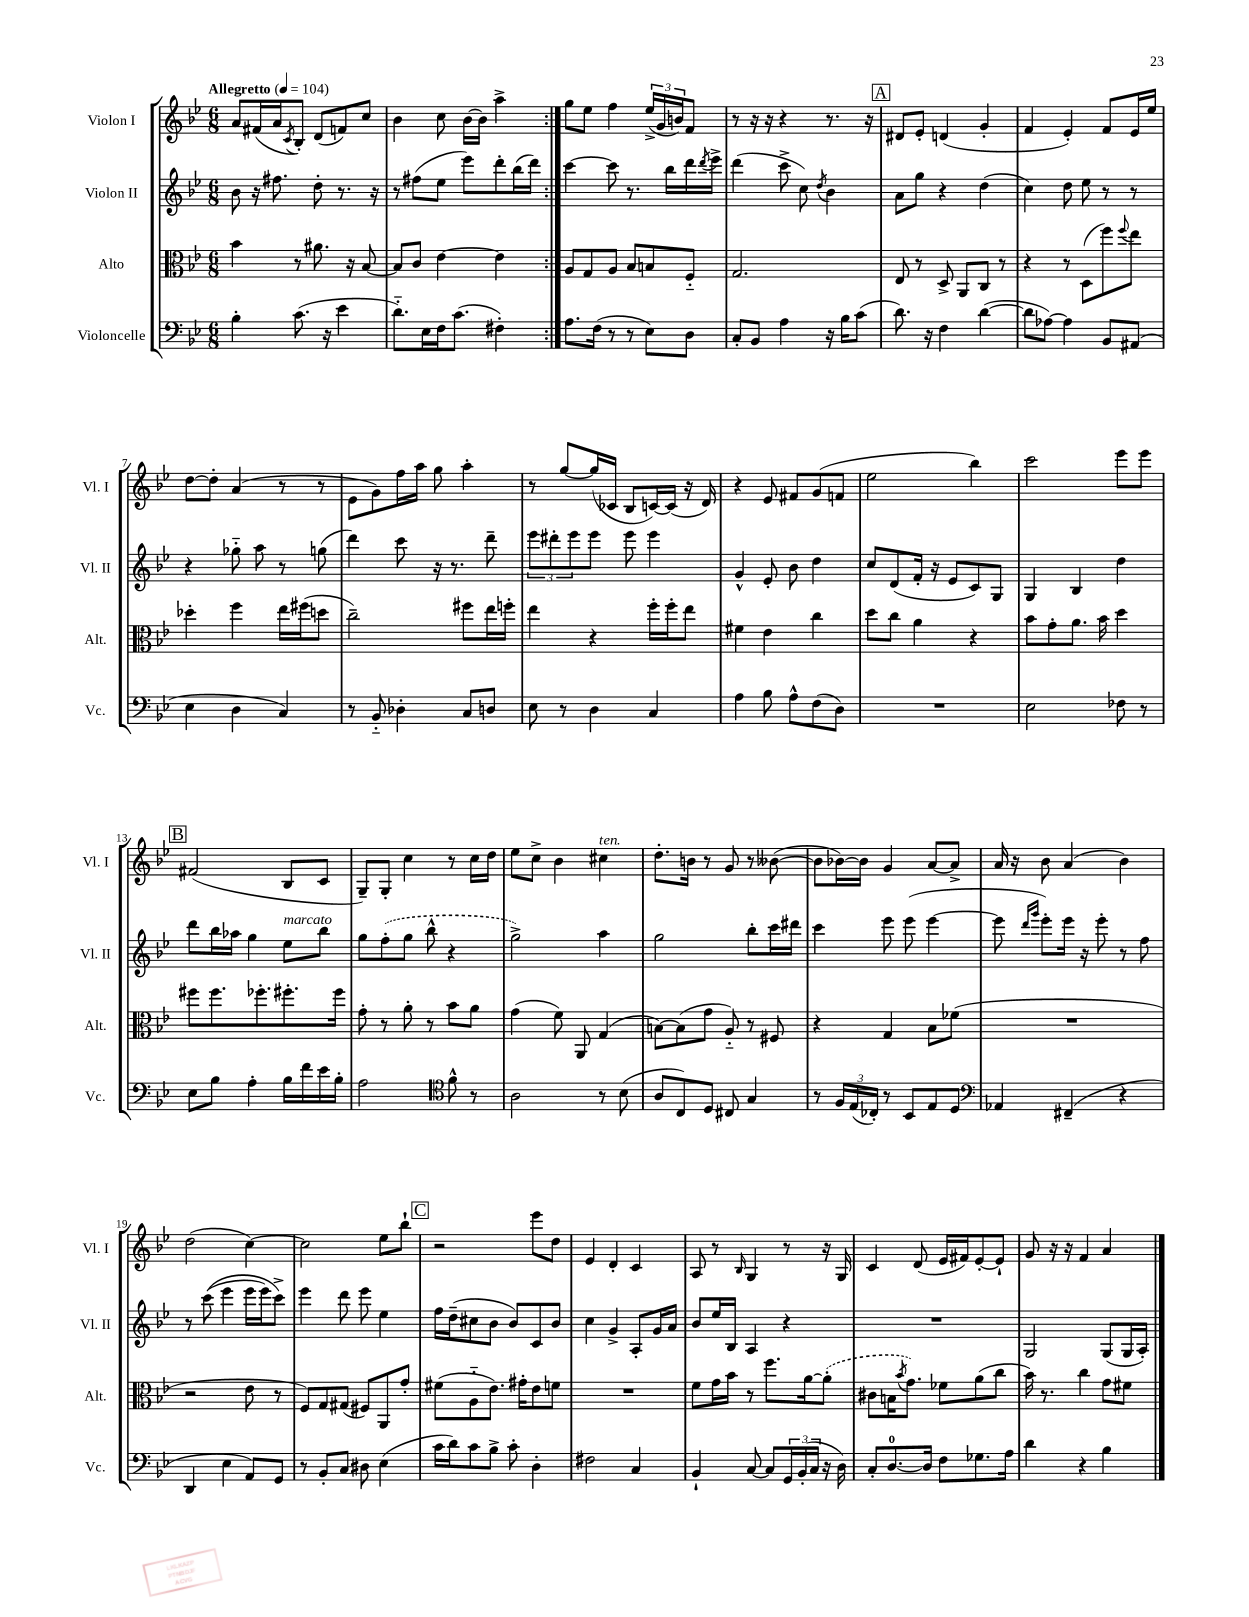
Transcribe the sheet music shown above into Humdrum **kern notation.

**kern	**kern	**kern	**kern
*part4	*part3	*part2	*part1
*staff4	*staff3	*staff2	*staff1
*I"Violoncelle	*I"Alto	*I"Violon II	*I"Violon I
*I'Vc.	*I'Alt.	*I'Vl. II	*I'Vl. I
*clefF4	*clefC3	*clefG2	*clefG2
*k[b-e-]	*k[b-e-]	*k[b-e-]	*k[b-e-]
*M6/8	*M6/8	*M6/8	*M6/8
*MM104	*MM104	*MM104	*MM104
=1	=1	=1	=1
!	!	!	!LO:TX:a:B:t=Allegretto
4B-'\	4b-\	8b-\	8a/L
.	.	16r	(16f#X/L
.	.	8.ff#X\	16a/J
.	.	.	8qc/
(8.c\	8r	.	8B-'/J)
.	8.a#X\	8dd'\	(8d/L
16r	.	.	.
4e-\	.	8.r	8fn/)
.	16r	.	.
.	[8B-/	.	8cc/J
.	.	16r	.
=2	=2	=2	=2
8.d\L)	8B-/L]	8r	4b-\
.	8c/J	(8ff#X\L	.
16E-\L	.	.	.
16F\J	[4e-\	8ee-\J	8cc\
(8.c\J	.	.	.
.	.	8eee-\L)	[16b-\LL
.	.	.	16b-\JJ]
4F#X'\)	4e-\]	8ddd'\	4aa^\
.	.	(16bb-\L	.
.	.	16ddd\JJ)	.
=3:|!	=3:|!	=3:|!	=3:|!
8.A\L	8A/L	[4ccc\	8gg\L
.	8G/	.	8ee-\J
(16F\Jk	.	.	.
8r	8A/J	8ccc\]	4ff\
8r	8B-/L	8.r	.
8E-\L)	8Bn/	.	(24ee-^/LL
.	.	.	24g/
.	.	16bb-\LL	.
.	.	.	24bn/J)
8D\J	8F/J	16ddd\	8f/J
.	.	8qddd/	.
.	.	16eee-^\JJ	.
=4	=4	=4	=4
8C'/L	2.G/	(4ddd\	8r
8BB-/J	.	.	16r
.	.	.	16r
4A\	.	8ccc^\	4r
.	.	8cc\)	.
.	.	8qdd/	.
16r	.	4b-\	8.r
16B-\KL	.	.	.
(8c\J	.	.	.
.	.	.	16r
!!LO:REH:place=s1:t=A
=5	=5	=5	=5
8.d\)	8E-/	8a\L	8d#X/L
.	8r	8gg\J	8e-'/J
16r	.	.	.
4F\	8D^/	4r	(4dn/
.	8AA/L	.	.
([4d\	8C/J	(4dd\	4g'/
.	8r	.	.
=6	=6	=6	=6
8d\L]	4r	4cc\)	4f/
[8A-X\J)	.	.	.
4A-\]	8r	8dd\	4e-'/)
.	(8D\L	8ee-\	.
8BB-/L	8ff\)	8r	8f/L
.	8qqff/	.	.
(8AA#X/J	8ee-\J	8r	16e-/L
.	.	.	16ee-/JJ
!!LO:LB:g=z
=7	=7	=7	=7
4E-\	4dd-X'\	4r	[8dd\L
.	.	.	8dd'\J]
4D\	4ff\	8gg-X\	(4a/
.	.	8aa\	.
4C/)	16ee-\LL	8r	8r
.	(16ff#X\J	.	.
.	8ddn\J	(8ggn\	8r
=8	=8	=8	=8
8r	2cc~\)	4ddd\)	8e-\L
8BB-/	.	.	8g\)
4D-X'\	.	8ccc\	16ff\L
.	.	.	16aa\JJ
.	.	16r	8gg\
.	.	8.r	.
8C/L	8ff#X\L	.	4aa'\
8Dn/J	16ee-\L	8ddd~\	.
.	16ffn'\JJ	.	.
=9	=9	=9	=9
8E-\	4ee-\	12eee-\L	8r
.	.	12ddd#X'\	.
8r	.	.	[8gg/L
.	.	12eee-\	.
4D\	4r	8eee-\J	(16gg/L]
.	.	.	16c-X/JJ
.	.	8eee-\	8B-/L
4C/	16ff'\LL	4eee-\	[16cn/L)
.	16ff'\J	.	(16c/JJ]
.	8ee-\J	.	16r
.	.	.	16d/)
=10	=10	=10	=10
4A\	4f#X\	4g^^/	4r
8B-\	4e-\	8e-'/	8e-/
8A^^\L	.	8b-\	8f#X/L
(8F\	4cc\	4dd\	(8g/
8D\J)	.	.	8fn/J
=11	=11	=11	=11
2.r	8dd\L	8cc/L	2ee-\
.	8cc\J	(8d/	.
.	4a\	16f'/Jk	.
.	.	16r	.
.	.	8e-/L	.
.	4r	8c/)	4bb-\)
.	.	8G/J	.
=12	=12	=12	=12
2E-\	8b-\L	4G/	2ccc\
.	8g'\	.	.
.	8.a\J	4B-/	.
.	16b-\	.	.
8F-X\	4dd\	4dd\	8eee-\L
8r	.	.	8eee-\J
!!LO:LB:g=z
!!LO:REH:place=s1:t=B
=13	=13	=13	=13
8E-\L	8ff#X\L	8ddd\L	(2f#X/
8B-\J	8.ff#\	16bb-\L	.
.	.	16aa-X\JJ	.
4A'\	.	4gg\	.
.	8.ff-X'\	.	.
!	!	!LO:TX:a:i:t=marcato	!
16B-\LL	8.ff#X'\	8ee-\L	8B-/L
16f\	.	.	.
16e-\	.	8bb-\J	8c/J
16B-'\JJ	16ff#\Jk	.	.
=14	=14	=14	=14
2A\	8g'\	8gg\L	8G~/L)
.	8r	(8ff'\	8G'/J
.	8a'\	8gg\J	4cc\
.	8r	8bb-^^\	.
*clefC4	*	*	*
8f^^\	8b-\L	4r	8r
8r	8a\J	.	16cc\LL
.	.	.	16dd\JJ
=15	=15	=15	=15
2A\	(4g\	2gg^\)	8ee-\L
.	.	.	8cc^\J
.	8f\)	.	4b-\
.	8AA/	.	.
!	!	!	!LO:TX:a:i:t=ten.
8r	(4G/	4aa\	4cc#X\
(8B-\	.	.	.
=16	=16	=16	=16
8A/L	[8Bn\L)	2gg\	8.dd'\L
8C/)	(8B\]	.	.
.	.	.	16bn\Jk
8D/J	8g\J	.	8r
8C#X/	8A/)	.	8g/
4G/	8r	8bb-'\L	8r
.	8F#X/	16ccc\L	([8b--X\
.	.	16ddd#X\JJ	.
=17	=17	=17	=17
8r	4r	4ccc\	8b--\L]
24F/LL	.	.	[16b-X\L)
(24E-/	.	.	.
.	.	.	16b-\JJ]
24C-X'/JJ)	.	.	.
8r	4G/	8eee-\	4g/
8BB-/L	.	(8eee-\	.
8E-/	8B-\L	[4eee-\	[8a/L
8D/J	(8f-X\J	.	8a^/J]
=18	=18	=18	=18
*clefF4	*	*	*
4AA-X/	2.r	8eee-\]	16a/
.	.	.	16r
.	.	16qqddd/LL	.
.	.	16qqggg/JJ	.
.	.	8eee-'\L)	8b-\
(4FF#X~/	.	16eee-\Jk	(4a/
.	.	16r	.
.	.	8eee-'\	.
4r	.	8r	4b-\)
.	.	8ff\	.
!!LO:LB:g=z
=19	=19	=19	=19
4DD/	2r	8r	(2dd\
.	.	((8ccc\	.
4E-\	.	4eee-\	.
8AA/L)	8e-\	16eee-\LL	[4cc\)
.	.	16eee-\J)	.
8GG/J	8r	8ccc^\J)	.
=20	=20	=20	=20
8r	8F/L)	4eee-\	2cc\]
8BB-'/L	8G/	.	.
8C/J	(8G#X/J	8ddd\	.
8D#X\	8F#X/L)	8eee-\	.
(4E-\	8AA/	4ee-\	8ee-\L
.	8g'/J	.	8bb-`\J
!!LO:REH:place=s1:t=C
=21	=21	=21	=21
16c\LL	(8f#X\L	16ff\LL	2r
16d\J)	.	(16dd~\J	.
8c\	8A\	8cc#X\	.
8B-^\J	8.e-\J)	8b-\J	.
8c'\	.	8b-/L)	.
.	16g#X'\KL	.	.
4D'\	8e-\	8c/	8eee-\L
.	8fn\J	8b-/J	8dd\J
=22	=22	=22	=22
2F#X\	2.r	4cc\	4e-/
.	.	4g^/	4d'/
4C/	.	8A'/L	4c/
.	.	16g/L	.
.	.	16a/JJ	.
=23	=23	=23	=23
4BB-`/	8f\L	8b-/L	8A/
.	16g\L	16ee-/L	8r
.	16b-\JJ	16B-/JJ	.
.	.	.	16qqB-/
[8C/	8r	4A/	4G/
8C/L]	8.ff\L	.	.
24GG/L	.	4r	8r
(24BB-'/	.	.	.
.	[16a\k	.	.
24C/JJ	.	.	.
16r	(8a'\J]	.	16r
16D\)	.	.	16G/
=24	=24	=24	=24
8C'/L	8c#X\L	2.r	4c/
[8.D/	16Bn\K	.	.
.	8qb-/	.	.
.	8.g\J)	.	.
.	.	.	(8d/
16D/Jk]	.	.	.
8F\L	8f-X\L	.	16e-/LL
.	.	.	16f#X/J)
8.G-X\	(8a\	.	[8e-'/
.	8cc\J	.	8e-`/J]
16A\Jk	.	.	.
=25	=25	=25	=25
4d\	16b-\)	2G/	8g/
.	8.r	.	.
.	.	.	16r
.	.	.	16r
4r	4cc\	.	4f/
4B-\	8g\L	(8G/L	4a/
.	8f#X\J	16G/L	.
.	.	16A'/JJ)	.
==	==	==	==
*-	*-	*-	*-
